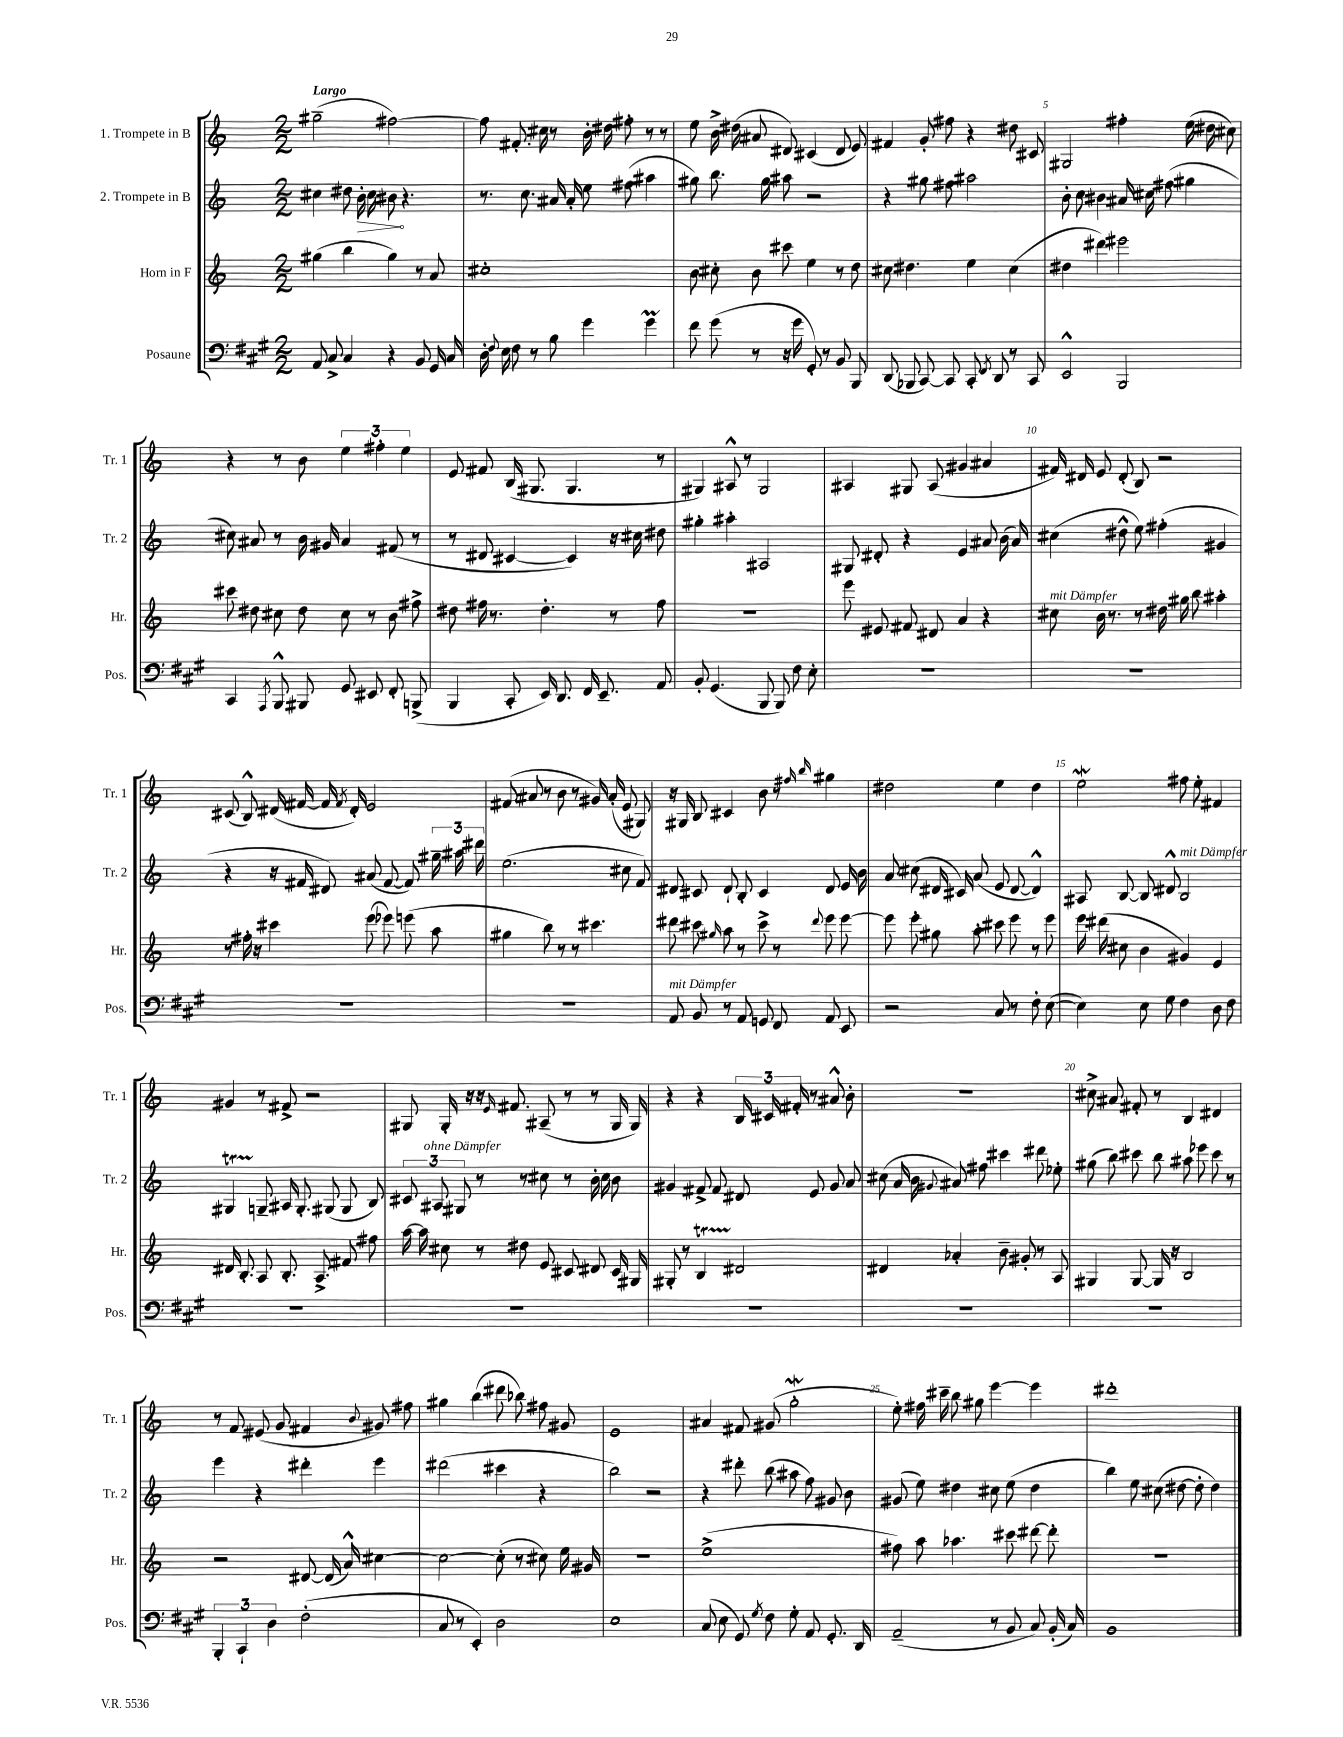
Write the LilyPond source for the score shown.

<<
\new StaffGroup <<
\new Staff = "s0" \with { instrumentName = "1. Trompete in B" shortInstrumentName = "Tr. 1" } {
    \clef treble \key c \major \numericTimeSignature \time 2/2 \tempo "Largo"
    \autoBeamOff gis''2--( fis''2~) |
    fis''8 fis'8.-. cis''16 r8 b'16-. dis''16 fis''8-. r8 r8 |
    e''8 b'16-> dis''16( ais'8 dis'8) cis'4( dis'8 e'8) |
    fis'4 g'8-. fis''8 r4 dis''8 cis'8 |
    gis2 fis''4-. e''16( dis''16 cis''8) |
    r4 r8 b'8 \tuplet 3/2 { e''4 fis''4-. e''4 } |
    e'8 fis'8 b16( gis8. gis4. r8 |
    gis4) ais8-^ r8 gis2 |
    ais4 gis8 ais8( gis'4 ais'4 |
    fis'16) dis'16 e'8 dis'8-.( b8) r2 |
    cis'8( b8-^) dis'16( fis'16~ fis'16 \acciaccatura { fis'8 } dis'16-.) e'2 |
    fis'8( ais'8 r8 b'8 r8 gis'16) ais'16-.( e'8 gis8) |
    r16 gis16 b8 cis'4 b'8 r8 \grace { fis''16 b''16 } gis''4 |
    dis''2 e''4 dis''4 |
    e''2\mordent fis''8 e''8-. fis'4 |
    gis'4 r8 fis'8-> r2 |
    gis8 gis16-. r16 r16 \grace { e'16 } fis'8. ais8--( r8 r8 gis16 gis16) |
    r4 r4 \tuplet 3/2 { b16 cis'16 fis'16-. } r8 ais'8-^ b'8-. |
    R1 |
    cis''8-> ais'8 fis'8-. r8 b4 dis'4 |
    r8 f'8 eis'8( g'8 fis'4 \appoggiatura { b'8 } gis'8) fis''8 |
    gis''4 b''4( dis'''8 bes''8) fis''8 gis'8 |
    e'1 |
    ais'4 fis'8 gis'8( g''2-.\mordent |
    e''8-.) fis''16 cis'''16-- b''8 gis''8 e'''4~ e'''4 |
    dis'''1-. \bar "|." |
}
\new Staff = "s1" \with { instrumentName = "2. Trompete in B" shortInstrumentName = "Tr. 2" } {
    \clef treble \key c \major \numericTimeSignature \time 2/2
    \autoBeamOff cis''4 dis''8 \once \override Hairpin.circled-tip = ##t b'16-.\> cis''16 bis'8\! r4. |
    r8. c''8. ais'16 ais'16-. e''8 fis''8( ais''4 |
    gis''8) b''8. gis''16 ais''8 r2 |
    r4 gis''8 fis''8 ais''2 |
    b'8-. c''8 bis'4 ais'16 cis''16 fis''8( gis''4 |
    cis''8) ais'8 r8 b'16 gis'16 ais'4 fis'8( r8 |
    r8 dis'8 cis'4~ cis'4) r16 cis''16 dis''8 |
    gis''4-. ais''4-. ais2 |
    gis8 dis'8-. r4 e'4 ais'8 b'16( ais'16) |
    cis''4( dis''8-^ e''8) fis''4-.( gis'4 |
    r4 r16 fis'16 dis'8) ais'8( fis'8~ fis'8) \tuplet 3/2 { gis''16-- ais''16 dis'''16 } |
    e''2.( cis''8 f'8) |
    dis'8 cis'8 dis'8-! b8-. cis'4 dis'8 e'16 b'16 |
    a'8 cis''8( dis'16 cis'16) a'8( e'8 dis'8~ dis'4-^) |
    ais8 b8~ b8 dis'8-^ b2^\markup { \italic "mit Dämpfer" } |
    gis4\startTrillSpan g8--\stopTrillSpan ais16 g8.-. gis8( gis8 b8) |
    \tuplet 3/2 { cis'8 ais8^\markup { \italic "ohne Dämpfer" } gis8 } r8 r8 cis''8 r8 b'16-. cis''16 b'8 |
    gis'4 fis'8-> fis'8 dis'8 e'8 gis'8 a'8 |
    cis''8( a'16 b'16 \appoggiatura { gis'8 } ais'8) fis''8 cis'''4 dis'''8 ees''8-. |
    gis''8( b''8) cis'''8 b''8 ais''8 ees'''8 cis'''8 r8 |
    e'''4 r4 dis'''4-. e'''4 |
    dis'''2( cis'''4 r4 |
    b''2) r2 |
    r4 dis'''8-. b''8( ais''8 f''8) gis'8 b'8 |
    gis'8( e''8) dis''4 cis''8 e''8( dis''4 |
    b''4) e''8 cis''8( dis''8~ dis''8-. dis''4) \bar "|." |
}
\new Staff = "s2" \with { instrumentName = "Horn in F" shortInstrumentName = "Hr." } {
    \clef treble \key c \major \numericTimeSignature \time 2/2
    \autoBeamOff gis''4( b''4 gis''4) r8 a'8 |
    cis''1-. |
    b'8 cis''8-. b'8 cis'''8 e''4 r8 d''8 |
    cis''8 dis''4. e''4 cis''4( |
    dis''4 dis'''4) eis'''2 |
    cis'''8 dis''8 cis''8 dis''8 cis''8 r8 b'8 fis''8-> |
    dis''8 fis''16 r8. dis''4.-. r8 fis''8 |
    R1 |
    e'''8 eis'8 fis'8 dis'8 a'4 r4 |
    cis''8^\markup { \italic "mit Dämpfer" } b'16 r8. r8 dis''16 gis''16 b''8 ais''4-. |
    r8 fis''16-. r16 cis'''4 e'''8( ees'''8) e'''8( a''8 |
    gis''4 b''8) r8 r8 cis'''4. |
    dis'''8 cis'''8 \grace { gis''16 } a''8 r8 cis'''8-> r8 \appoggiatura { dis'''8 } e'''8 e'''8~ |
    e'''8 e'''8-. gis''8 a''8-. cis'''8 e'''8 r8 e'''8 |
    e'''16 dis'''16( cis''8 b'4 gis'4) e'4 |
    dis'16 b8.-. a8 b8.-. a8.-> fis'8 fis''8 |
    a''16~ a''16 cis''8 r8 dis''8 e'8 cis'8 dis'8 cis'16 gis16 |
    gis8-. r8 b4\startTrillSpan dis'2\stopTrillSpan |
    dis'4 aes'4-. b'8-- gis'8-. r8 a8 |
    gis4 gis8~ gis16 r16 b2 |
    r2 dis'8~ dis'16( a'16-^) cis''4~ |
    cis''2~ cis''8-.( r8 cis''8) e''16 gis'16 |
    r1 |
    e''1->( |
    fis''8) a''8 aes''4. cis'''8 dis'''8~ dis'''8-. |
    r1 \bar "|." |
}
\new Staff = "s3" \with { instrumentName = "Posaune" shortInstrumentName = "Pos." } {
    \clef bass \key a \major \numericTimeSignature \time 2/2
    \autoBeamOff a,8 cis8-> cis4 r4 b,8 gis,16 cis16 |
    d16-. \appoggiatura { fis8 } e16 fis8 r8 b8 gis'4 gis'4\prall |
    fis'8 gis'8( r8 r16 gis'16 gis,8-.) r8 b,8 b,,8 |
    d,8( bes,,8 cis,8~) cis,8 cis,8-. \acciaccatura { fis,8 } d,8 r8 cis,8 |
    e,2-^ b,,2 |
    cis,4 \acciaccatura { a,,8 } b,,8-^ bis,,8 gis,8 eis,8 fis,8-. b,,8->( |
    b,,4 cis,8-. e,16) d,8. fis,16 e,8.-- a,8 |
    b,8-. gis,4.( b,,8 b,,8) fis8 e8-. |
    R1 |
    R1 |
    R1 |
    R1 |
    a,8^\markup { \italic "mit Dämpfer" } b,8 r8 a,8 g,8 fis,8 a,8 e,8 |
    r2 cis8 r8 fis8-. e8~( |
    e4) e8 gis8 fis4 d8 fis8 |
    R1 |
    R1 |
    R1 |
    R1 |
    r1 |
    \tuplet 3/2 { b,,4-. cis,4-! d4 } fis2-.( |
    cis8 r8 e,4-.) d2 |
    e1 |
    cis8( e8 gis,8) \acciaccatura { gis8 } fis8 gis8-. a,8 gis,8.-. d,16 |
    a,2--( r8 b,8 cis8) b,16-.( cis16) |
    b,1 \bar "|." |
}
>>
>>
\layout { \context { \Score \override BarNumber.break-visibility = ##(#f #t #t) barNumberVisibility = #(every-nth-bar-number-visible 5) } }
